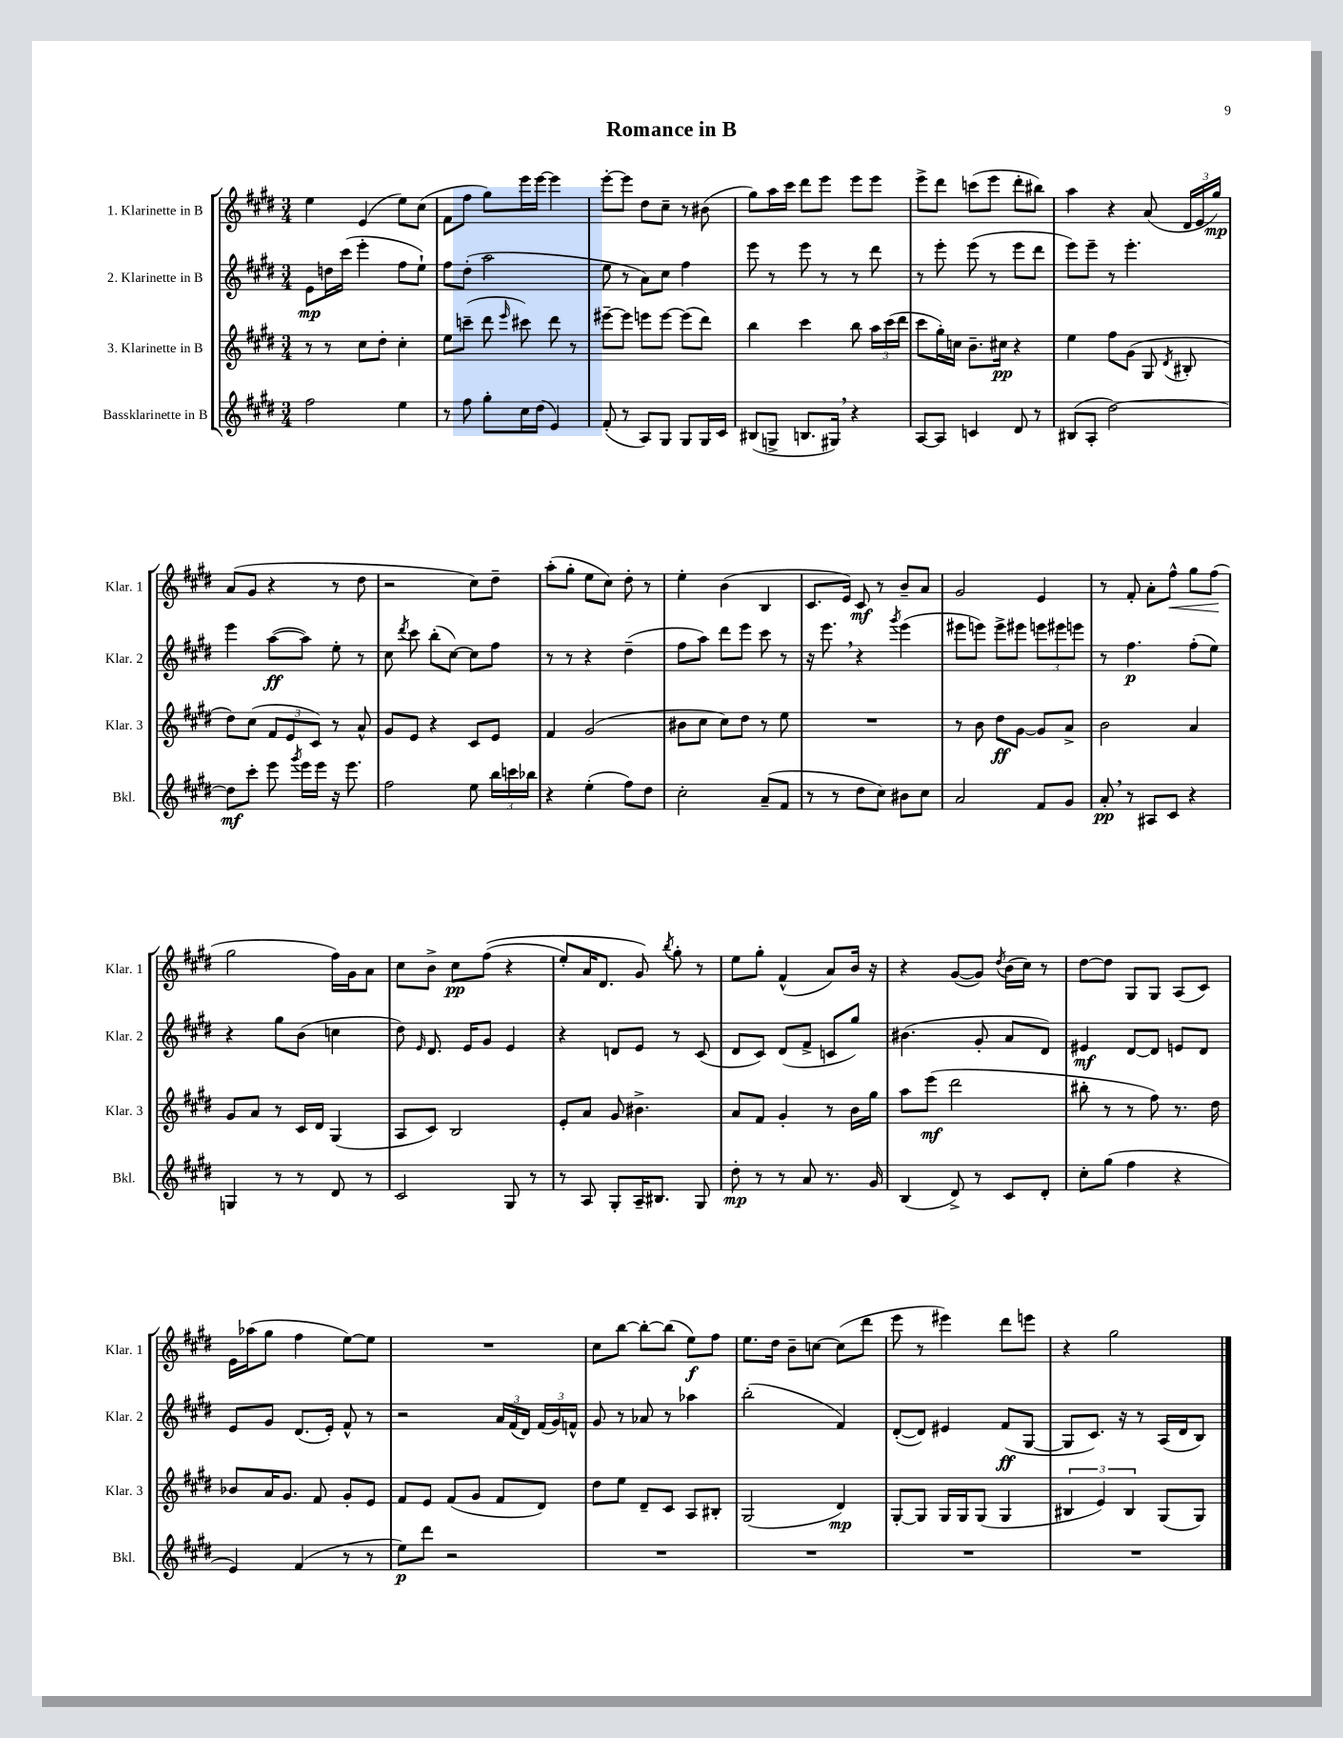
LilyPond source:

\header { title = "Romance in B" }
<<
\new StaffGroup <<
\new Staff = "s0" \with { instrumentName = "1. Klarinette in B" shortInstrumentName = "Klar. 1" } {
    \clef treble \key e \major \numericTimeSignature \time 3/4
    \autoBeamOff e''4 e'4( e''8[) cis''8]( |
    fis'8[ fis''8] gis''8[) e'''16 e'''16]~ e'''4 |
    e'''8[~-. e'''8] dis''8[ cis''8]-- r8 bis'8( |
    gis''8[) a''16 cis'''16] dis'''8[ e'''8] e'''8[ e'''8] |
    e'''8[-> dis'''8] c'''8[( e'''8] dis'''8[-. bis''8]) |
    a''4 r4 a'8( \tuplet 3/2 { dis'16[ e'16 gis''16]\mp) } |
    a'8[( gis'8] r4 r8 dis''8 |
    r2 cis''8[) dis''8]-- |
    a''8[-.( gis''8]-. e''8[ cis''8]) dis''8-. r8 |
    e''4-. b'4( b4 |
    cis'8.[ e'16]) cis'8\mf r8 b'8[-- a'8] |
    gis'2 e'4 |
    r8 fis'8-. a'8[-. fis''8]-^\< gis''8[ fis''8]\!( |
    gis''2 fis''16[) gis'16 a'8] |
    cis''8[ b'8]-> cis''8[\pp fis''8](\( r4 |
    e''8[-.) a'16 dis'8.] gis'8\) \acciaccatura { b''8 } gis''8-. r8 |
    e''8[ gis''8]-. fis'4-^( a'8[) b'16] r16 |
    r4 gis'8[~( gis'8]) \acciaccatura { dis''8 } b'16[( cis''16]) r8 |
    dis''8[~ dis''8] gis8[ gis8] a8[( cis'8]) |
    e'16[ aes''16( gis''8] fis''4 e''8[~) e''8] |
    R2. |
    cis''8[ b''8]~ b''8[~-. b''8]( e''8[\f) fis''8] |
    e''8.[ dis''16] b'8[-- c''8]~ c''8[( dis'''8] |
    e'''8 r8 eis'''4) dis'''8[ e'''8] |
    r4 gis''2 \bar "|." |
}
\new Staff = "s1" \with { instrumentName = "2. Klarinette in B" shortInstrumentName = "Klar. 2" } {
    \clef treble \key e \major \numericTimeSignature \time 3/4
    \autoBeamOff e'8[\mp d''16 cis'''16]( e'''4-. fis''8[ e''8]-!) |
    fis''8[ dis''8]-.( a''2 |
    e''8 r8 a'8[) cis''8] fis''4 |
    e'''8 r8 e'''8 r8 r8 dis'''8 |
    r8 e'''8-. e'''8( r8 e'''8[ dis'''8] |
    e'''8[) e'''8]-- r8 e'''4.-. |
    e'''4 a''8[~\ff( a''8]) e''8-. r8 |
    cis''8 \acciaccatura { dis'''8 } cis'''8 b''8[-.( cis''8]~) cis''8[ fis''8] |
    r8 r8 r4 dis''4--( |
    fis''8[ a''8]) dis'''8[ e'''8] cis'''8 r8 |
    r16 e'''8. \breathe r4 \acciaccatura { gis'''8 } e'''4( |
    eis'''8[ e'''8]) e'''8[-> eis'''8] \tuplet 3/2 { e'''8[ eis'''8 e'''8] } |
    r8 fis''4.\p fis''8[-.( e''8]) |
    r4 gis''8[ b'8]( c''4 |
    dis''8) \grace { e'16 } dis'8. e'16[ gis'8] e'4 |
    r4 d'8[ e'8] r8 cis'8( |
    dis'8[ cis'8]) dis'8[( fis'8]-> c'8[ gis''8]) |
    bis'4.( gis'8-. a'8[ dis'8]) |
    eis'4\mf dis'8[~ dis'8] e'8[ dis'8] |
    e'8[ gis'8] dis'8.[( e'16]-.) fis'8-^ r8 |
    r2 \tuplet 3/2 { a'16[ fis'16( dis'16]) } \tuplet 3/2 { fis'16[( gis'16) f'16]-^ } |
    gis'8 r8 aes'8 r8 aes''4 |
    b''2-.( fis'4) |
    dis'8[~-.( dis'8]) eis'4 fis'8[\ff( gis8]~ |
    gis8[ cis'8.]) r16 r8 a16[( dis'16 b8]) \bar "|." |
}
\new Staff = "s2" \with { instrumentName = "3. Klarinette in B" shortInstrumentName = "Klar. 3" } {
    \clef treble \key e \major \numericTimeSignature \time 3/4
    \autoBeamOff r8 r8 cis''8[ dis''8]-. cis''4-. |
    e''8[ c'''8]--( dis'''8 \grace { e'''16 } cis'''8) dis'''8 r8 |
    eis'''8[~-- eis'''8] e'''8[ e'''8]~ e'''8[( dis'''8]) |
    b''4 cis'''4 b''8 \tuplet 3/2 { a''16[ cis'''16( dis'''16] } |
    cis'''8[ gis''16-.) c''16] b'8.[-- cis''16]\pp r4 |
    e''4 fis''8[ gis'8]( gis8 \acciaccatura { dis'8 } bis8-. |
    dis''8[) cis''8]( \tuplet 3/2 { fis'8[ e'8 cis'8]) } r8 a'8-^ |
    gis'8[ e'8] r4 cis'8[ e'8] |
    fis'4 gis'2( |
    bis'8[ cis''8] cis''8[) dis''8] r8 e''8 |
    R2. |
    r8 b'8 dis''8[\ff gis'8]~ gis'8[ a'8]-> |
    b'2 a'4 |
    gis'8[ a'8] r8 cis'16[ dis'16] gis4( |
    a8[ cis'8]) b2 |
    e'8[-. a'8] gis'8 bis'4.-> |
    a'8[ fis'8] gis'4-. r8 b'16[ gis''16] |
    a''8[ e'''8]\mf( dis'''2 |
    bis''8-. r8 r8 fis''8) r8. dis''16 |
    bes'8[ a'16 gis'8.] fis'8 gis'8[-. e'8] |
    fis'8[ e'8] fis'8[( gis'8] fis'8[ dis'8]) |
    dis''8[ e''8] dis'8[-- cis'8] a8[ bis8]-. |
    gis2( dis'4\mp) |
    gis8[~-. gis8] gis16[ gis16 gis8]( gis4 |
    \tuplet 3/2 { bis4 e'4) bis4 } gis8[( gis8]) \bar "|." |
}
\new Staff = "s3" \with { instrumentName = "Bassklarinette in B" shortInstrumentName = "Bkl." } {
    \clef treble \key e \major \numericTimeSignature \time 3/4
    \autoBeamOff fis''2 e''4 |
    r8 fis''8 gis''8[-. cis''16 dis''16]( e'4) |
    fis'8-.( r8 a8[) gis8] gis8[ gis16 cis'16] |
    bis8[( g8]-> b8.[ gis16]) \breathe r4 |
    a8[~ a8] c'4 dis'8 r8 |
    bis8[( a8]-. dis''2~) |
    dis''8[\mf cis'''8]-. e'''8 \acciaccatura { gis'''8 } e'''16[ e'''16] r16 e'''8. |
    fis''2 e''8 \tuplet 3/2 { b''16[ c'''16 bes''16] } |
    r4 e''4-.( fis''8[) dis''8] |
    cis''2-. a'8[--( fis'8] |
    r8 r8 dis''8[ cis''8]) bis'8[ cis''8] |
    a'2 fis'8[ gis'8] |
    a'8-.\pp \breathe r8 ais8[ cis'8] r4 |
    g4 r8 r8 dis'8 r8 |
    cis'2 gis8 r8 |
    r8 a8 gis8[-. a16-- bis8.] gis8 |
    dis''8-.\mp r8 r8 a'8 r8. gis'16 |
    b4( dis'8->) r8 cis'8[ dis'8]-. |
    cis''8[-. gis''8]( fis''4 r4 |
    e'4) fis'4( r8 r8 |
    e''8[\p) dis'''8] r2 |
    R2. |
    R2. |
    R2. |
    R2. \bar "|." |
}
>>
>>
\layout { \context { \Score \remove "Bar_number_engraver" } }
